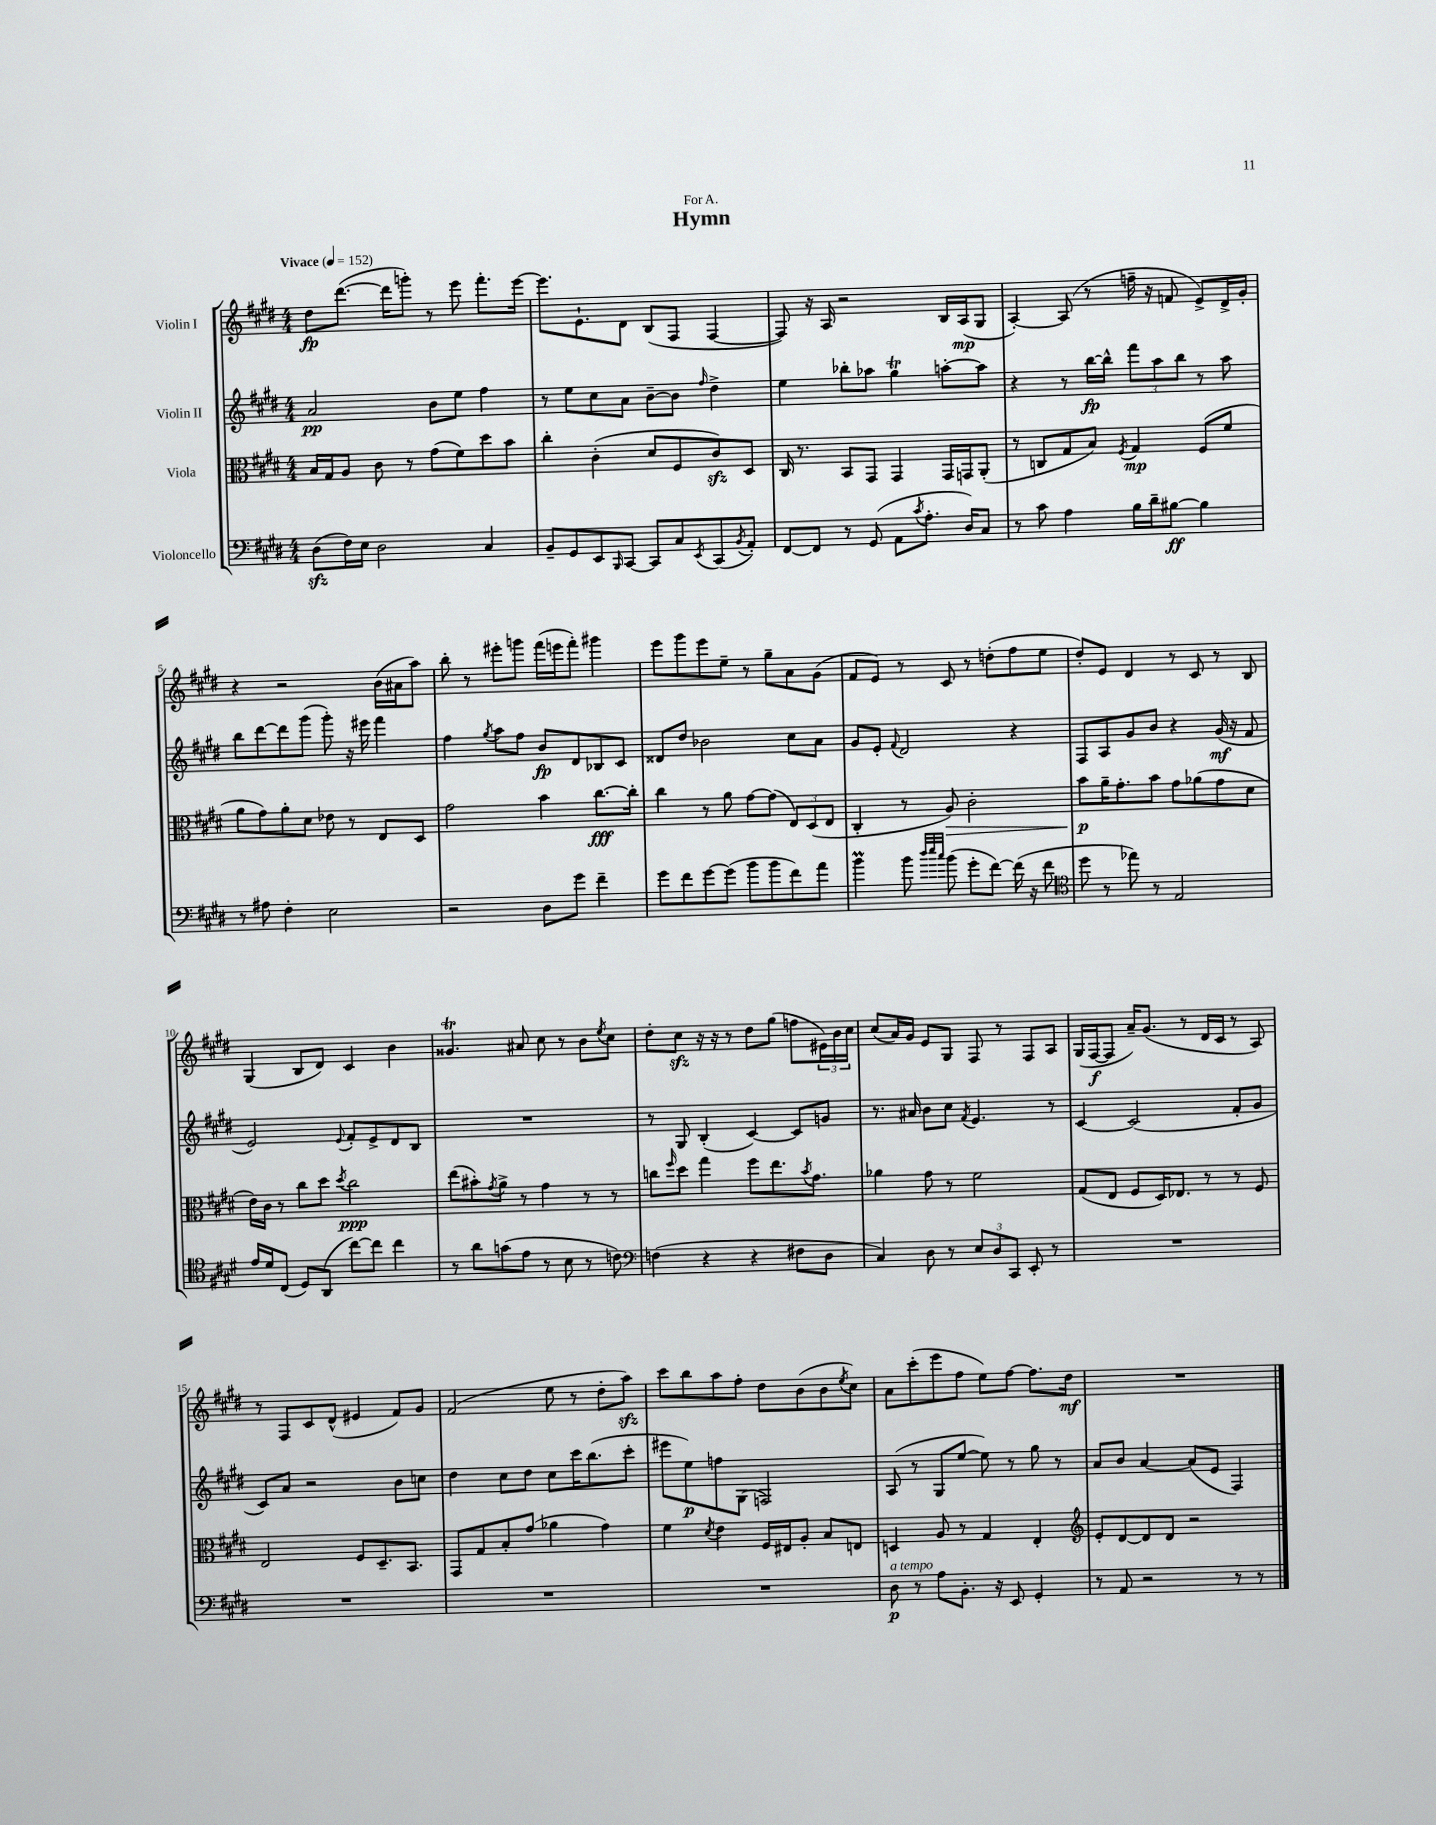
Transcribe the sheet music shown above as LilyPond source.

\header { title = "Hymn" dedication = "For A." }
<<
\new StaffGroup <<
\new Staff = "s0" \with { instrumentName = "Violin I" } {
    \clef treble \key e \major \numericTimeSignature \time 4/4 \tempo "Vivace" 4 = 152
    dis''8\fp dis'''8.~( dis'''16 g'''8-.) r8 e'''8 fis'''8.-. e'''16~ |
    e'''8. e'8.-! dis'8 b8( fis8 fis4~ |
    fis8) r16 a16 r2 b16 a16\mp( gis8 |
    a4~-.) a8( r8 f''16-- r16 f'8 e'8->) dis'16-> gis'16-. |
    r4 r2 b'16( ais'16 a''8) |
    b''8-. r8 eis'''8-. g'''8 fis'''16( e'''16 fis'''8-.) gis'''4 |
    e'''8 gis'''8 e'''8 e''8-- r8 gis''8-- a'8 gis'8( |
    fis'8 e'8) r8 cis'8 r8 d''8-.( fis''8 e''8 |
    dis''8-.) e'8 dis'4 r8 cis'8 r8 b8 |
    gis4( b8 dis'8) cis'4 b'4 |
    gisis'4.\trill ais'8 cis''8 r8 b'8 \acciaccatura { e''8 } cis''8 |
    dis''8-. cis''8\sfz r16 r16 r8 dis''8 gis''8( f''8 \tuplet 3/2 { eis'16) b'16 cis''16 } |
    cis''8( a'16) gis'16 e'8 gis8 fis8 r8 fis8 a8 |
    gis16( fis16~\f fis8 a'16--) gis'8.( r8 dis'16 cis'16 r8 a8) |
    r8 fis8 cis'8 dis'8-^( eis'4 fis'8) gis'8 |
    fis'2( e''8 r8 dis''8-. a''8\sfz) |
    cis'''8 b''8 a''8 fis''8-. dis''8 b'8( b'8 \acciaccatura { e''8 } cis''8) |
    a'8 cis'''8-.( e'''8 fis''8 e''8) fis''8~ fis''8. dis''16\mf |
    R1 \bar "|." |
}
\new Staff = "s1" \with { instrumentName = "Violin II" } {
    \clef treble \key e \major \numericTimeSignature \time 4/4
    a'2\pp b'8 e''8 fis''4 |
    r8 e''8 cis''8 a'8 b'8~-- b'8 \grace { fis''16 } dis''4-> |
    e''4 bes''8-. aes''8 gis''4\trill a''8~-. a''8 |
    r4 r8 b''16~\fp b''16-^ \tuplet 3/2 { fis'''8 a''8 b''8 } r8 a''8 |
    b''8 dis'''8~ dis'''8 gis'''8( gis'''8-.) r16 eis'''16 fis'''4 |
    fis''4 \acciaccatura { gis''8 } a''8 fis''8 b'8\fp dis'8 bes8 cis'8 |
    disis'8 dis''8 bes'2 cis''8 a'8 |
    gis'8 e'8-. \appoggiatura { fis'8 } dis'2 r4 |
    fis8 a8 gis'8 b'8 r4 gis'16\mf( r16 fis'8 |
    e'2) \appoggiatura { e'8 } fis'8-. e'8-> dis'8 b8 |
    R1 |
    r8 gis8 b4-.( cis'4~) cis'8 g'8 |
    r8. ais'16 b'8 cis''8 \acciaccatura { fis'8 } e'4. r8 |
    cis'4~ cis'2( fis'8-. gis'8 |
    cis'8) a'8 r2 b'8 c''8 |
    dis''4 cis''8 dis''8 cis''8 cis'''16 b''8.( cis'''8-. |
    eis'''8 e''8\p) f''8 gis8( f2) |
    a8( r8 gis8 e''8~ e''8) r8 gis''8 r8 |
    a'8 b'8 a'4~ a'8( e'8 fis4) \bar "|." |
}
\new Staff = "s2" \with { instrumentName = "Viola" } {
    \clef alto \key e \major \numericTimeSignature \time 4/4
    b16 gis16 a8 cis'8 r8 gis'8( fis'8) dis''8 b'8 |
    cis''4-. cis'4-.( dis'8 fis8 cis'8\sfz) dis8 |
    cis16 r8. b,8 gis,8 gis,4 gis,16 g,16 a,8-.( |
    r8 c8 gis8 b8) \acciaccatura { fis8 } gis4\mp fis8( fis'8 |
    a'8 gis'8) a'8-. dis'8 ees'8 r8 e8 dis8 |
    gis'2 b'4 cis''8.~\fff cis''16-. |
    cis''4 r8 a'8 gis'8~ gis'8( \tuplet 3/2 { e8) dis8( e8 } |
    cis4-. r8 a8\>) cis'2-. |
    b'8\p\! a'16-- gis'8.-. b'8 gis'8 aes'8( gis'8 dis'8 |
    e'16) cis'16 r8 cis''8 dis''8 \acciaccatura { dis''8 } cis''2\ppp |
    e''8( bis'8-.) \acciaccatura { gis'8 } a'8-> r8 gis'4 r8 r8 |
    c''8 \grace { fis''16 } dis''8 gis''4 fis''8 e''8. \acciaccatura { b'8 } gis'8. |
    aes'4 gis'8 r8 fis'2 |
    gis8( e8 fis8 dis16) ees8. r8 r8 fis8 |
    e2 fis8 dis8.-- b,8. |
    gis,8 gis8 b8-. gis'8( aes'4 gis'4) |
    fis'4 \acciaccatura { dis'8 } e'4 fis16 eis16 a8-. b8 e8 |
    d4 a8 r8 gis4 e4-. |
    \clef treble e'8-. dis'8~ dis'8 dis'8 r2 \bar "|." |
}
\new Staff = "s3" \with { instrumentName = "Violoncello" } {
    \clef bass \key e \major \numericTimeSignature \time 4/4
    dis8\sfz( fis16) e16 dis2 cis4 |
    b,8-- gis,8 e,8 \grace { b,,16 } cis,8~ cis,8 cis8 \acciaccatura { e,8 } cis,8( \acciaccatura { b,8 } a,8-.) |
    fis,8~ fis,8 r8 gis,8( a,8 \acciaccatura { cis'8 } a8.-. dis16) cis8 |
    r8 cis'8 a4 b16 dis'16-- bis8~\ff bis4 |
    r8 ais8 fis4-. e2 |
    r2 dis8 gis'8 fis'4-- |
    gis'8 fis'8 gis'8~ gis'8( b'8 b'8 fis'8) a'8 |
    b'4\prall b'8 \grace { dis''32 e''32 cis''32 } b'8( gis'8-. fis'8~) fis'16( r16 fis'8 |
    \clef tenor dis''8 r8 ees''8) r8 e2 |
    e'16 dis'16 cis8( dis8) a,8( cis''8~) cis''8 cis''4 |
    r8 a'8 g'8( e'8 r8 b8 r8 c'8) |
    \clef bass f4( r4 r4 fis8 dis8 |
    cis4) dis8 r8 \tuplet 3/2 { e8 dis8 cis,8 } e,8-. r8 |
    R1 |
    R1 |
    R1 |
    R1 |
    dis8\p^\markup { \italic "a tempo" } r8 a8 b,8.-. r16 e,8 gis,4-. |
    r8 a,8 r2 r8 r8 \bar "|." |
}
>>
>>
